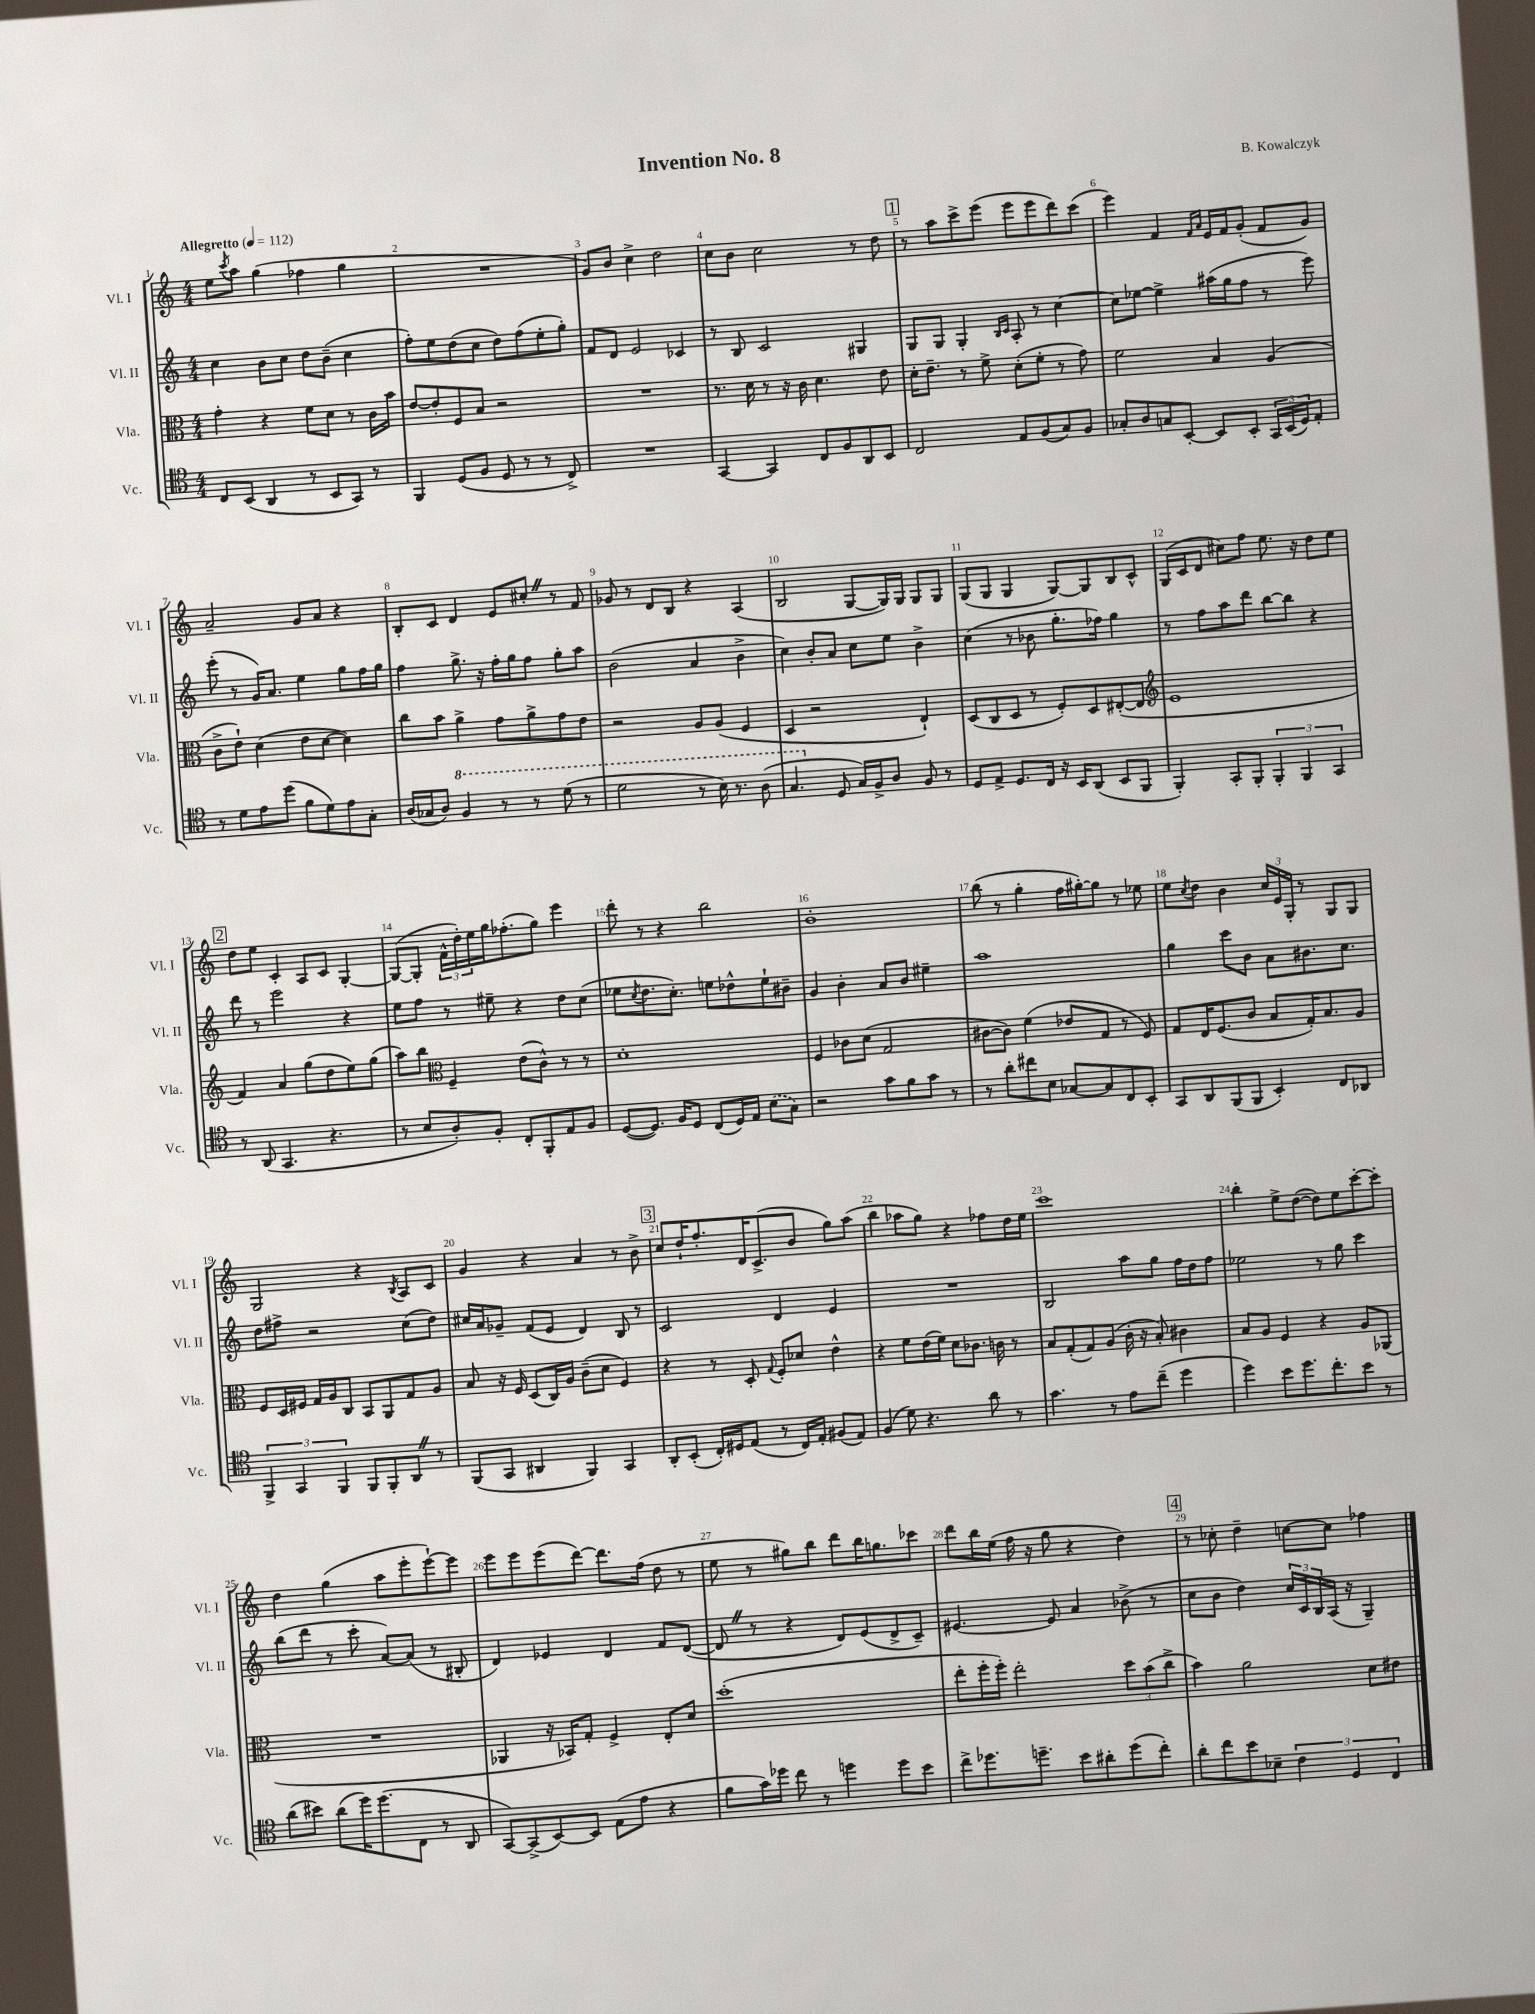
\header { title = "Invention No. 8" composer = "B. Kowalczyk" }
<<
\new StaffGroup <<
\new Staff = "s0" \with { instrumentName = "Vl. I" shortInstrumentName = "Vl. I" } {
    \clef treble \key c \major \numericTimeSignature \time 4/4 \tempo "Allegretto" 4 = 112
    e''8 \acciaccatura { c'''8 } a''8 g''4( fes''4 g''4 |
    R1 |
    g'8) b'8 c''4-> d''2 |
    c''8 b'8 c''2 r8 d''8 |
    \mark \markup { \box "1" } r8 a''8 c'''8-> e'''8( e'''8 e'''8 d'''8) c'''8( |
    e'''4) f'4 \grace { f'16 a'16 } e'16 f'16 g'8-.( f'8 g'8) |
    a'2-- g'8 a'8 r4 |
    b8-. c'8 d'4 e'8 cis''8-. \once \override BreathingSign.text = \markup { \musicglyph "scripts.caesura.straight" } \breathe r8 f'8 |
    ges'8 r8 d'8 b8 r4 a4( |
    b2 g8~ g16) g16 g8 g8 |
    g8( g8 g4 g8~) g8 b8 c'8-^ |
    g16( c'16 d'8 cis''8) f''8 e''8. r16 d''8 e''8 |
    \mark \markup { \box "2" } d''8 e''8 c'4-. a8 c'8 g4~-. |
    g8~( g8-. \tuplet 3/2 { f'16-^ d''16-.) e''16 } g''16 fes''8.-.( g''8) e'''4 |
    d'''8-. r8 r4 b''2 |
    b'1-. |
    b''8( r8 g''4-. f''16 gis''16~-.) gis''8 r8 ees''8 |
    e''8 \acciaccatura { c''8 } d''8 b'4 \tuplet 3/2 { c''16 e'16 g16-. } r8 g8 g8 |
    g2 r4 \acciaccatura { b8 } a8 c'8 |
    g'4 r4 a'4 r8 b'8-> |
    \mark \markup { \box "3" } c''8 d''16-! f''8.-. d'16 c'8.->( b'8 g''8) a''8( |
    b''4 aes''8 g''8) r4 fes''8 d''16 e''16 |
    c'''1 |
    b''4-. e''8-> d''8~( d''8) e''8 c'''8~-. c'''8-. |
    d''4 g''4( a''8 e'''8-. e'''8~-!) e'''8 |
    e'''8 e'''8 e'''8( d'''8~) d'''8. f''16( d''8 r8 |
    e''8 r8 gis''8) b''8 d'''8 b''16 g''8. ces'''8 |
    d'''8 b''16 e''16( f''16 r16 g''8 r4 d''4) |
    \mark \markup { \box "4" } r8 ces''8-. d''4-- c''8~ c''8 fes''4 \bar "|." |
}
\new Staff = "s1" \with { instrumentName = "Vl. II" shortInstrumentName = "Vl. II" } {
    \clef treble \key c \major \numericTimeSignature \time 4/4
    c''4 b'8 c''8 d''8 b'8--( c''4 |
    f''8-.) e''8 d''8( c''8 d''8) f''8( e''8-. g''8-.) |
    f'8 d'8 e'2 ces'4 |
    r8 b8 c'2 gis4 |
    \mark \markup { \box "1" } g8 g8 g4-. \grace { b16 c'16 } a8-. r8 c''4~ |
    c''8 ees''8~ ees''4-> ais''16( g''16 f''8 r8 e'''8) |
    e'''8-.( r8 g'16) a'8. e''4 g''8 f''16 g''16 |
    f''4 g''8.-> r16 f''16-. g''16 f''8 g''8-. a''8 |
    b'2( a'4 b'4-> |
    c''4) b'8-. a'8 c''8 e''8 b'4-> |
    c''4( r8 bes'8 g''8.-. fes''16) g''4 |
    r8 f''8 a''8 d'''8 b''8~ b''8 r4 |
    \mark \markup { \box "2" } d'''8 r8 e'''2 r4 |
    e''8 f''8 r8 eis''8-- r4 d''8 c''8( |
    ees''8 \acciaccatura { c''8 } d''8. c''8.-.) e''8 des''8-^ e''8-! bis'8-- |
    g'4 b'4-. a'8 b'8 eis''4-- |
    a''1 |
    g''4 c'''8 b'8 a'8 bis'8. c''8. |
    d''8 fis''8-> r2 c''8( d''8) |
    cis''16 a'16 ges'8-- f'8( e'8 d'4) b8 r8 |
    \mark \markup { \box "3" } c'2 d'4 e'4 |
    R1 |
    b2 a''8 g''8 f''16 d''16 f''8 |
    ees''2 r8 g''8 c'''4 |
    b''8( d'''8 r8 c'''8-. a'8~) a'8( r8 bis8-. |
    d'4) ees'4 d'4 f'8 d'8~( |
    d'8 \once \override BreathingSign.text = \markup { \musicglyph "scripts.caesura.straight" } \breathe r8 r4 d'8) e'8( d'8-> c'8--) |
    eis'4.~ eis'8 a'4 bes'8->( r8 |
    \mark \markup { \box "4" } c''8 b'8 d''4) \tuplet 3/2 { c''16 c'16 b16 } a16( r16 g4--) \bar "|." |
}
\new Staff = "s2" \with { instrumentName = "Vla." shortInstrumentName = "Vla." } {
    \clef alto \key c \major \numericTimeSignature \time 4/4
    g'4-. r4 f'8 d'8 r8 c'16 b'16 |
    e'8~ e'8-. f8 b8 r2 |
    R1 |
    r8. d'16 r8 r16 c'16 d'4. e'8 |
    \mark \markup { \box "1" } d'16-. e'8.-- r8 f'8-> d'8-.( f'8-. r8 g'8) |
    f'2 b4 a4( |
    c'8-> e'8-!) d'4( e'8 d'8~ d'4) |
    c''8 b'8 a'4-> g'8 a'8-> g'8 e'8 |
    r2 a8 a8( f4 |
    d4 r2 e4-!) |
    d8( c8 d8 r8 f8-.) d8 eis8~-.( eis8 |
    \clef treble e'1 |
    \mark \markup { \box "2" } f'4) a'4 g''8( d''8 e''8) g''8( |
    a''8) b''8 \clef alto f4-- e'8( c'8-^) r8 r8 |
    d'1-. |
    f4 ces'8 d'8( g2 |
    cis'8~ cis'8) f'4( ees'8 g8 r8 f8) |
    g8 e16 f8.( c'8 b8 g16-.) b8. a8 |
    f8 d16 fis16 g16 a16 c8 b,8 a,8 g8 a8 |
    b8 r16 f16 d8( c16) a16 c'8--( d'8 f4) |
    \mark \markup { \box "3" } r4 r8 d8-. \appoggiatura { g8 } f8-. des'8 e'4-^ |
    r4 f'8 e'16( f'16) d'8 ces'8. c'16 r8 |
    b8 g8-.( g8) a8( c'16-. r16 b8-.) cis'4 |
    b8 a8 f4 r4 a8 aes,8( |
    R1 |
    aes,4 r16 bes,16) g8-. f4-> e8-. d'8 |
    d''1-.( |
    e''8-. f''16-. f''16-.) e''2-. \tuplet 3/2 { d''8 b'8( c''8-> } |
    \mark \markup { \box "4" } b'4) a'2 d'8 eis'8 \bar "|." |
}
\new Staff = "s3" \with { instrumentName = "Vc." shortInstrumentName = "Vc." } {
    \clef tenor \key c \major \numericTimeSignature \time 4/4
    c8 b,8( a,4 r8 b,8 g,8) r8 |
    f,4 d8( f8 d8 r8 r8 c8->) |
    R1 |
    g,4~ g,4 c8 f8 a,8 b,8 |
    \mark \markup { \box "1" } c2 e8 f8( g8) f8 |
    ges8-. a8 g8 b,8~-. b,8 b,8-. \tuplet 3/2 { g,16 b,16( d16) } e8-. |
    r8 d'8 e'8 d''8( f'8 d'8) e'8 g8-. |
    a16( ges16 a8) \ottava #1 f'4 r8 r8 d''8( r8 |
    d''2 r8 b'16) r8. a'8( |
    g'4. \ottava #0 d8 g16) f16-> a8 f8 r8 |
    d8 e8-> d8. c16 r16 b,16 a,8( b,8 f,8 |
    f,4-.) g,8-. f,8-. \tuplet 3/2 { f,4-. f,4 g,4 } |
    \mark \markup { \box "2" } r8 a,8( g,4. r4. |
    r8 b8 a8-.) f8-. c8-. f,8-. e8 f8 |
    d8~( d8.) f16 d8 c8( d16) e16 \once \slurDashed b8( g8) |
    r2 g'8 f'8 g'8 r8 |
    r8 a'8-. cis''8 b8 ges8~ ges8 c8 b,8-. |
    g,8 a,8 f,8( f,8 b,4-.) c8 aes,8 |
    \tuplet 3/2 { f,4-> g,4 f,4 } f,8 f,8-. a,8 \once \override BreathingSign.text = \markup { \musicglyph "scripts.caesura.straight" } \breathe r8 |
    f,8( g,8 ais,4 f,4) g,4 |
    \mark \markup { \box "3" } a,8-. b,8-.( c16-.) dis16 e8( r8 c16) e16-. fis8( e8) |
    f4( d'8) r4. a'8 r8 |
    g'4. r8 e'8 c''8--( d''4 |
    d''4) b'8 d''8. c''8.-. b'8 r8 |
    a'8( bis'8) a'8( d''16) d''8.( c8 r8 a,8 |
    g,8~) g,8->( b,8~) b,8 e8( e'8 r4 |
    f'8 g'16) des''16 c''8 r8 d''4 d''8 b'8 |
    c''8-> des''8. d''8.-- b'8 ais'8-. d''8( c''8-.) |
    \mark \markup { \box "4" } a'8-. c''8 b'8 bes8-- \tuplet 3/2 { c'4 d4 c4 } \bar "|." |
}
>>
>>
\layout { \context { \Score \override BarNumber.break-visibility = ##(#f #t #t) barNumberVisibility = #all-bar-numbers-visible } }
